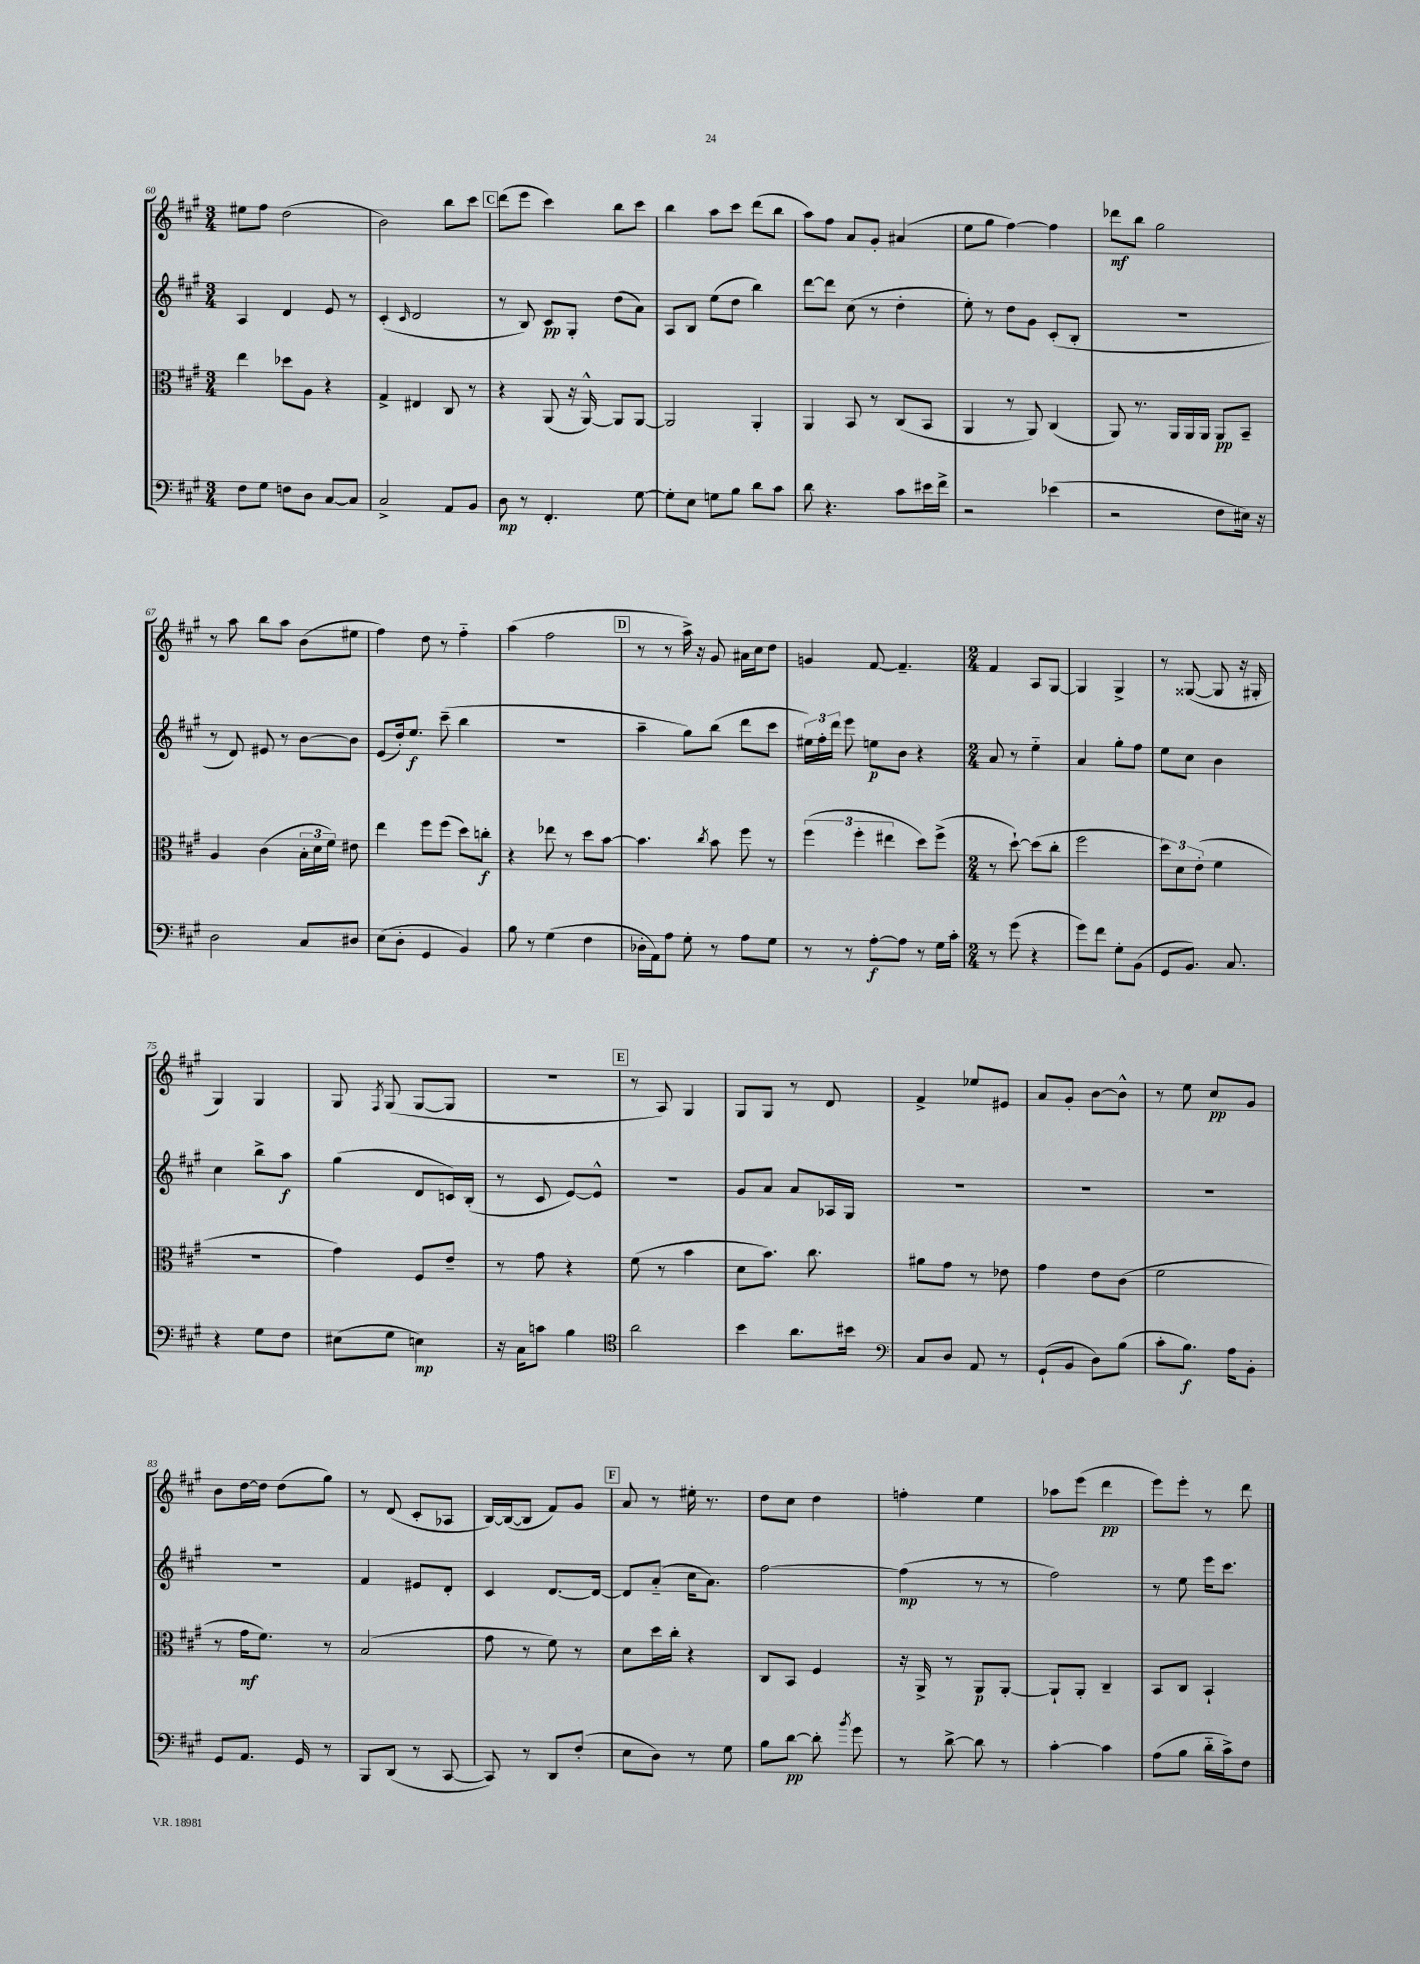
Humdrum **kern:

**kern	**kern	**kern	**kern
*staff4	*staff3	*staff2	*staff1
*clefF4	*clefC3	*clefG2	*clefG2
*k[f#c#g#]	*k[f#c#g#]	*k[f#c#g#]	*k[f#c#g#]
*M3/4	*M3/4	*M3/4	*M3/4
8F#	4ee	4A	8ee#
8G#	.	.	8ff#
8F	8dd-	4d	(2dd
8D	8A	.	.
[8C#	4r	8e	.
8C#]	.	8r	.
=	=	=	=
2C#^	4G#^	(4c#'	2b)
.	.	16qqc#	.
.	4E#	2d	.
8AA	8C#	.	8bb
8BB	8r	.	8ccc#
=	=	=	=
8D	4r	8r	(8ddd
8r	.	8B)	8eee
4.FF#'	(8AA	8c#	4ccc#)
.	16r	8G#'	.
.	[16AA^^)	.	.
.	8AA]	(8dd	8bb
[8G#	[8AA	8a)	8ccc#
=	=	=	=
8G#']	2AA]	8A	4bb
8E	.	8B	.
8G	.	(8ee	8aa
8B	.	8dd	8ccc#
8d	4AA'	4bb)	(8ddd
8c#	.	.	8bb
=	=	=	=
8d	4AA	[8ddd	8aa)
4.r	.	8ddd]	8ff#
.	8BB	(8cc#	8a
.	8r	8r	8g#'
8c#	(8C#	4dd'	(4a#
16e#	8BB	.	.
16f#^	.	.	.
=	=	=	=
2r	4AA	8ee')	8ee
.	.	8r	8gg#
.	8r	8dd	[4ff#)
.	8AA)	8g#	.
(4e-	(4C#	(8c#'	4ff#]
.	.	8B'	.
=	=	=	=
2r	8AA)	2.r	8ddd-
.	8.r	.	8bb
.	.	.	2gg#
.	16AA	.	.
.	16AA	.	.
.	16AA	.	.
8F#	8AA	.	.
16E#)	8BB~	.	.
16r	.	.	.
=	=	=	=
2D	4A	8r	8r
.	.	8d)	8aa
.	(4c#	8e#	8bb
.	.	8r	8aa
8C#	24B'	[8b	(8b
.	24d	.	.
.	24f#)	.	.
8D#	8e#	8b]	8ee#
=	=	=	=
(8E	4ee	(8e	4ff#)
8D'	.	16dd')	.
.	.	8.ee	.
4GG#	8ff#	.	8dd
.	(8ff#	(8ccc#~	8r
4BB)	8dd)	4bb	4ff#'~
.	8cc'	.	.
=	=	=	=
8B	4r	2.r	(4aa
8r	.	.	.
(4G#	8ee-	.	2ff#
.	8r	.	.
4F#	8dd	.	.
.	[8b	.	.
=	=	=	=
16D-'	4.b]	4aa~	8r
16AA)	.	.	.
8A	.	.	8r
8G#'	.	8gg#)	16aa^)
.	.	.	16r
.	8qcc#	.	.
8r	8b	(8bb	8g#
8A	8ff#	8ddd	16a#
.	.	.	16cc#
8G#	8r	8ccc#	8dd
=	=	=	=
8r	(6ff#	24ee#)	4g
.	.	24ff#'	.
.	.	24ddd	.
8r	.	8eee	.
.	6ff#'	.	.
[8A'	.	8ee	[8f#
.	6ee#	.	.
8A]	.	8b	4.f#~]
8r	8dd)	4r	.
16G#	(8ff#^	.	.
16c#'	.	.	.
=	=	=	=
*M2/4	*M2/4	*M2/4	*M2/4
8r	8r	8a	4f#
(8g#	[8dd`)	8r	.
4r	(8dd]	4ee'~	8A
.	8cc#'	.	[8G#
=	=	=	=
8g#)	2ff#	4a	4G#]
8f#	.	.	.
8G#'	.	8gg#'	4G#^
(8BB	.	8ff#	.
=	=	=	=
8GG#	12dd)	8ee	8r
.	12d	.	.
8.BB)	.	8cc#	([8G##
.	(12e'	.	.
.	4f#	4b	8G##]
8.C#	.	.	.
.	.	.	16r
.	.	.	16G#'
=	=	=	=
4r	2r	4cc#	4G#)
8G#	.	8bb^	4G#
8F#	.	8aa	.
=	=	=	=
(8E#	4g#)	(4gg#	8G#
.	.	.	8qF#
8G#	.	.	(8G#
4E)	8F#	8d	[8G#
.	8e~	16c)	8G#]
.	.	(16B'	.
=	=	=	=
16r	8r	8r	2r
16C#	.	.	.
8c	8g#	8c#	.
4B	4r	[8e)	.
.	.	8e^^]	.
=	=	=	=
*clefC4	*	*	*
2a	(8f#	2r	8r
.	8r	.	8A)
.	4b	.	4G#
=	=	=	=
4b	8d	8g#	8G#
.	8.b)	8a	8G#
8.a	.	8a	8r
.	8.cc#	.	.
.	.	16A-	8d
16b#	.	16G#	.
=	=	=	=
*clefF4	*	*	*
8C#	8a#	2r	4f#^
8D	8g#	.	.
8AA	8r	.	8ee-
8r	8e-	.	8e#
=	=	=	=
(8GG#`	4g#	2r	8a
8BB	.	.	8g#'
8D)	8e	.	[8b
(8B	(8c#	.	8b^^]
=	=	=	=
8c#'	2f#	2r	8r
8.B)	.	.	8ee
.	.	.	8cc#
16A	.	.	.
8BB'	.	.	8g#
=	=	=	=
8GG#	8r	2r	8b
8.AA	16g#	.	[16dd
.	8.f#)	.	16dd]
.	.	.	(8dd
16GG#	.	.	.
8r	8r	.	8gg#)
=	=	=	=
8BBB	(2B	4f#	8r
(8DD	.	.	(8d
8r	.	8e#	8c#'
[8CC#	.	8d'	8A-
=	=	=	=
8CC#])	8g#	4c#	[16B)
.	.	.	(16B_
8r	8r	.	8B]
8DD	8f#)	[8.d	8f#)
(8F#'	8r	.	8g#
.	.	16d_	.
=	=	=	=
8E	8d	8d]	8a
8D)	16dd	(8a'~	8r
.	16cc#'	.	.
8r	4r	16cc#	16ee#'
.	.	8.a)	8.r
8G#	.	.	.
=	=	=	=
8B	8C#	[2ff#	8dd
[8d	8BB	.	8cc#
8d']	4F#	.	4dd
8qb	.	.	.
8g#	.	.	.
=	=	=	=
8r	16r	(4ff#]	4ff'
.	16AA^	.	.
[8d^	8r	.	.
8d]	8AA	8r	4ee
8r	[8AA'	8r	.
=	=	=	=
[4c#'	8AA`]	2ff#)	8aa-
.	8AA'	.	(8eee
4c#]	4C#~	.	4ddd
=	=	=	=
(8A	8BB	8r	8eee)
8B	8C#	8ee	8eee'
16d'~	4BB`	16eee	8r
16c#^)	.	8.ccc#	.
8F#	.	.	8ddd
==	==	==	==
*-	*-	*-	*-
